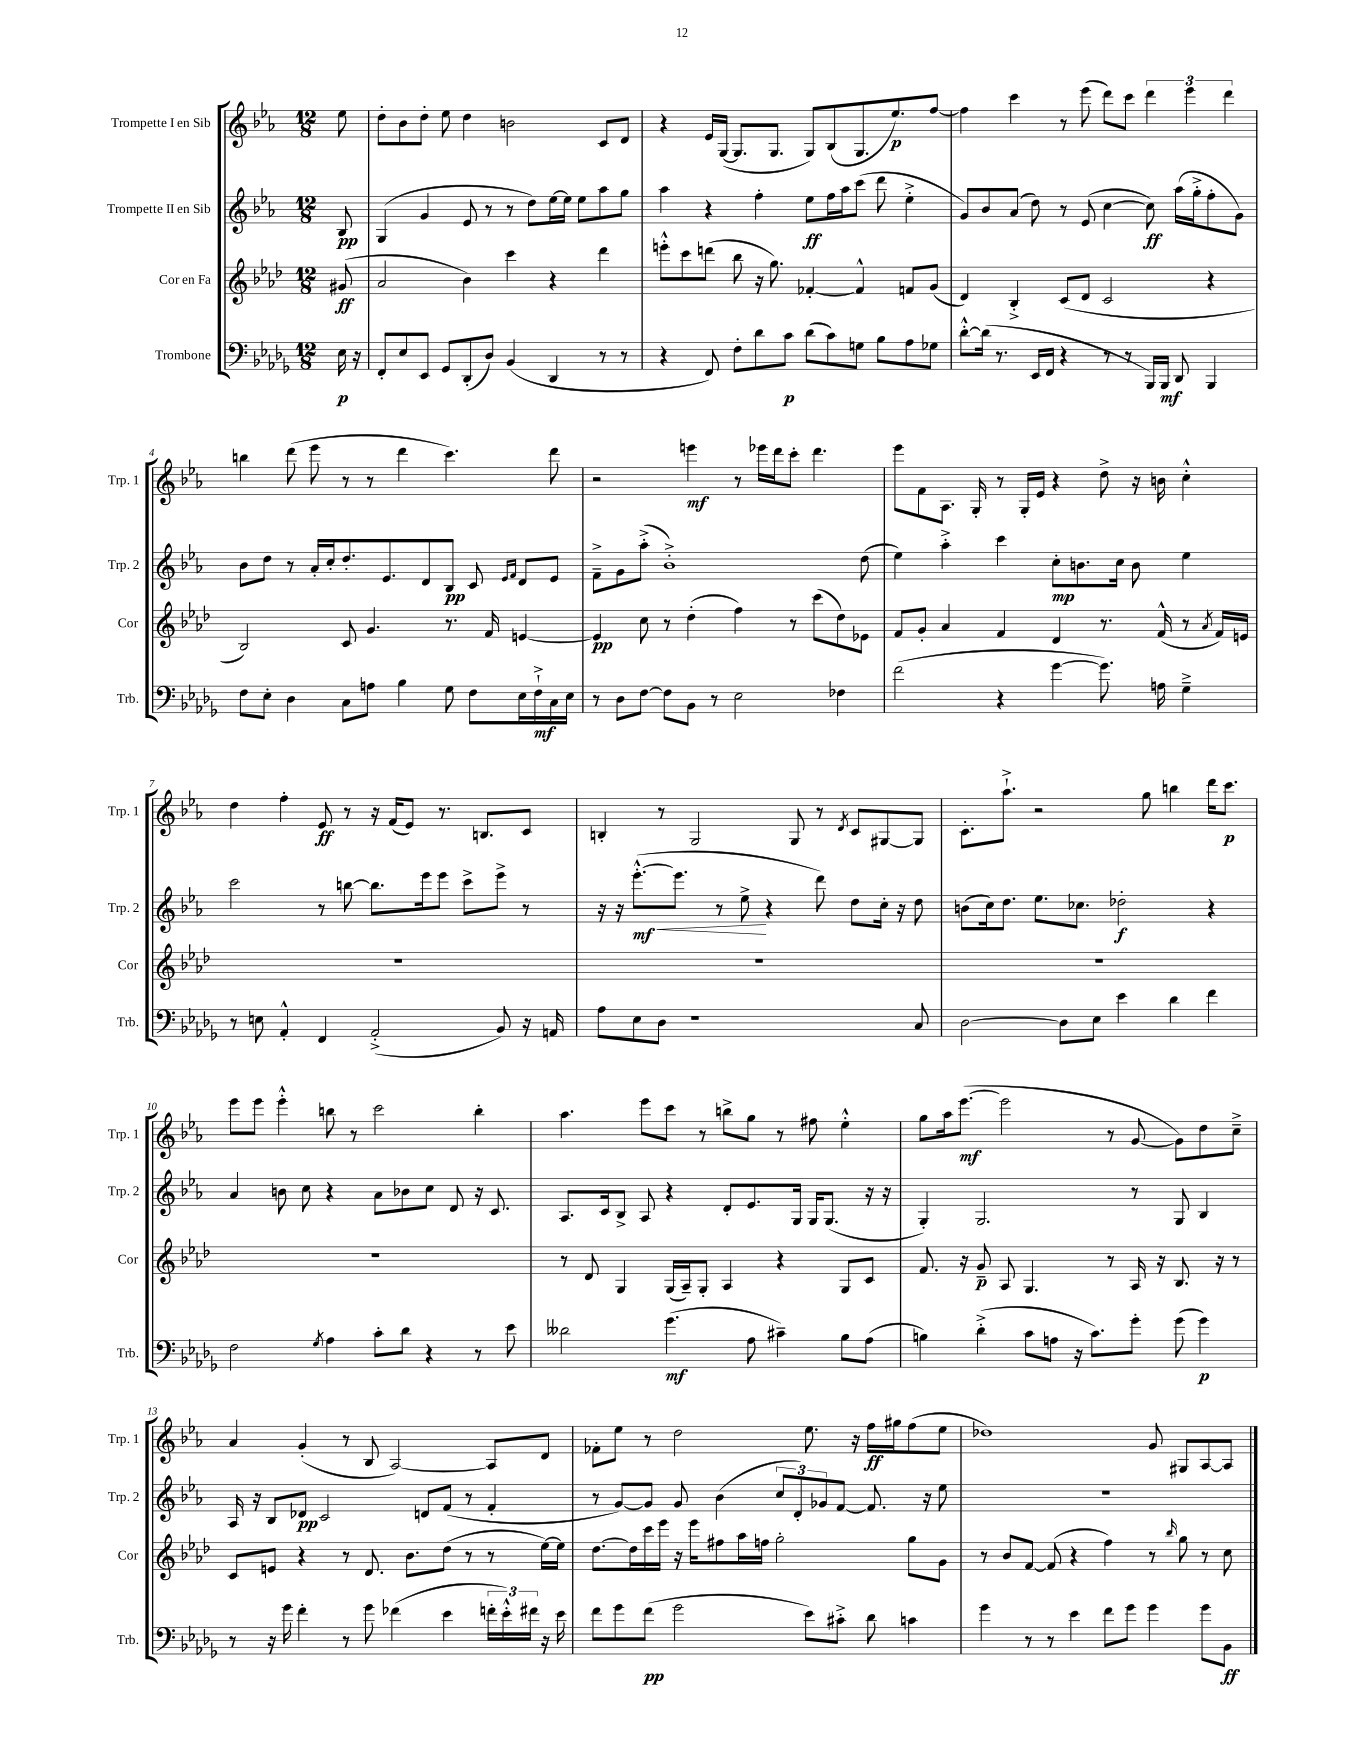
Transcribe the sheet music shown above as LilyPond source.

<<
\new StaffGroup <<
\new Staff = "s0" \with { instrumentName = "Trompette I en Sib" shortInstrumentName = "Trp. 1" } {
    \clef treble \key ees \major \numericTimeSignature \time 12/8 \partial 8
    ees''8 |
    d''8-. bes'8 d''8-. ees''8 d''4 b'2 c'8 d'8 |
    r4 ees'16 g16~( g8. g8. g8) bes8( g8. ees''8.\p) f''8~ |
    f''4 c'''4 r8 ees'''8( d'''8) c'''8 \tuplet 3/2 { d'''4 ees'''4 d'''4 } |
    b''4 d'''8( ees'''8 r8 r8 d'''4 c'''4.) d'''8 |
    r2 e'''4\mf r8 ees'''16 d'''16 c'''8-. d'''4. |
    ees'''8 f'8 aes8. g16-. r8 g16-. ees'16 r4 d''8-> r16 b'16 c''4-.-^ |
    d''4 f''4-. ees'8\ff r8 r16 f'16( ees'8) r8. b8. c'8 |
    b4-. r8 g2 g8 r8 \acciaccatura { d'8 } c'8 gis8~ gis8 |
    c'8.-. aes''8.-!-> r2 g''8 b''4 d'''16 c'''8.\p |
    ees'''8 ees'''8 ees'''4-.-^ b''8 r8 c'''2 b''4-. |
    aes''4. ees'''8 c'''8 r8 b''8-> g''8 r8 fis''8 ees''4-.-^ |
    g''8 aes''16 ees'''8.~\mf( ees'''2 r8 g'8~ g'8) d''8 c''8---> |
    aes'4 g'4-.( r8 bes8 aes2~) aes8 d'8 |
    fes'8-. ees''8 r8 d''2 ees''8. r16 f''16\ff gis''16 f''8( ees''8 |
    des''1) g'8 gis8 aes8~ aes8 \bar "|." |
}
\new Staff = "s1" \with { instrumentName = "Trompette II en Sib" shortInstrumentName = "Trp. 2" } {
    \clef treble \key ees \major \numericTimeSignature \time 12/8 \partial 8
    bes8\pp |
    g4( g'4 ees'8 r8 r8 d''8) ees''16~ ees''16 ees''8 aes''8 g''8 |
    aes''4 r4 f''4-. ees''8\ff f''16 aes''16 c'''8( d'''8 ees''4-.-> |
    g'8) bes'8 aes'8( d''8) r8 ees'8( c''4~ c''8\ff) aes''16( g''16-.-> f''8-. g'8) |
    bes'8 d''8 r8 aes'16-. c''16-. d''8.-. ees'8. d'8 bes8\pp c'8 \grace { ees'16 f'16 } d'8 ees'8 |
    f'8---> g'8 aes''8-.->( bes'1-.->) d''8( |
    ees''4) aes''4-.-> c'''4 c''8-.\mp b'8. c''16 b'8 ees''4 |
    c'''2 r8 b''8~ b''8. ees'''16 ees'''8 c'''8-> ees'''8-> r8 |
    r16 r16 ees'''8.~-.-^\mf\<( ees'''8. r8 ees''8->\! r4 d'''8) d''8 c''16-. r16 d''8 |
    b'8( c''16) d''8. ees''8. ces''8. des''2-.\f r4 |
    aes'4 b'8 c''8 r4 aes'8 bes'8 c''8 d'8 r16 c'8. |
    aes8. c'16 bes8-> aes8 r4 d'8-. ees'8. g16 g16 g8.( r16 r16 |
    g4-.) g2. r8 g8 bes4 |
    aes16 r16 bes8 des'8\pp c'2 d'8 f'8( r8 f'4-. |
    r8 g'8~) g'8 g'8 bes'4( \tuplet 3/2 { c''8 d'8-.) ges'8 } f'8~ f'8. r16 ees''8 |
    R1. \bar "|." |
}
\new Staff = "s2" \with { instrumentName = "Cor en Fa" shortInstrumentName = "Cor" } {
    \clef treble \key aes \major \numericTimeSignature \time 12/8 \partial 8
    gis'8\ff( |
    aes'2 bes'4) c'''4 r4 des'''4 |
    e'''8-.-^ c'''8 d'''8( bes''8 r16 g''8.) fes'4~-. fes'4-^ f'8 g'8( |
    des'4) bes4-.-> c'8( des'8 c'2 r4 |
    bes2) c'8 g'4. r8. f'16 e'4~ |
    e'4\pp c''8 r8 des''4-.( f''4) r8 c'''8( des''8) ees'8 |
    f'8 g'8-. aes'4 f'4 des'4 r8. f'16-^( r8 \acciaccatura { aes'8 } f'16) e'16 |
    R1. |
    R1. |
    R1. |
    R1. |
    r8 des'8 g4 g16( aes16--) g8-. aes4 r4 g8 c'8 |
    f'8. r16 g'8--\p aes8 g4. r8 aes16 r16 bes8. r16 r8 |
    c'8 e'8 r4 r8 des'8. bes'8. des''8( r8 r8 ees''16~) ees''16 |
    des''8.~ des''16 c'''16 ees'''16 r16 ees'''16 fis''8 aes''16 f''16 g''2-. g''8 g'8 |
    r8 bes'8 f'8~ f'8( r4 f''4) r8 \grace { bes''16 } g''8 r8 c''8 \bar "|." |
}
\new Staff = "s3" \with { instrumentName = "Trombone" shortInstrumentName = "Trb." } {
    \clef bass \key des \major \numericTimeSignature \time 12/8 \partial 8
    ees16\p r16 |
    f,8-. ees8 ees,8 ges,8 des,8-.( des8) bes,4( des,4 r8 r8 |
    r4 f,8) f8-. des'8 c'8\p des'8( c'8) g8 bes8 aes8 ges8 |
    des'8~-.-^ des'16( r8. ees,16 f,16 r4 r8 r8 bes,,16) bes,,16\mf des,8 bes,,4 |
    f8 ees8-. des4 c8 a8 bes4 ges8 f8 ees16 f16-!->\mf c16 ees16 |
    r8 des8 f8~ f8 bes,8 r8 ees2 fes4 |
    f'2( r4 ges'4~ ges'8.) a16 ges4---> |
    r8 e8 aes,4-.-^ f,4 aes,2-.->( bes,8) r16 a,16 |
    aes8 ees8 des8 r1 c8 |
    des2~ des8 ees8 ees'4 des'4 f'4 |
    f2 \acciaccatura { ges8 } aes4 c'8-. des'8 r4 r8 ees'8 |
    deses'2 ges'4.\mf( aes8 cis'4--) bes8 aes8( |
    b4) des'4-.->( c'8 a8 r16 c'8.) ges'8-. ges'8( ges'4\p) |
    r8 r16 ges'16 f'4-. r8 ges'8 fes'4( ees'4 \tuplet 3/2 { f'16-. ees'16-.-^) fis'16 } r16 ees'16 |
    f'8 ges'8 f'8\pp( ges'2 ees'8) cis'8-.-> des'8 c'4 |
    ges'4 r8 r8 ees'4 f'8 ges'8 ges'4 ges'8 bes,8\ff \bar "|." |
}
>>
>>
